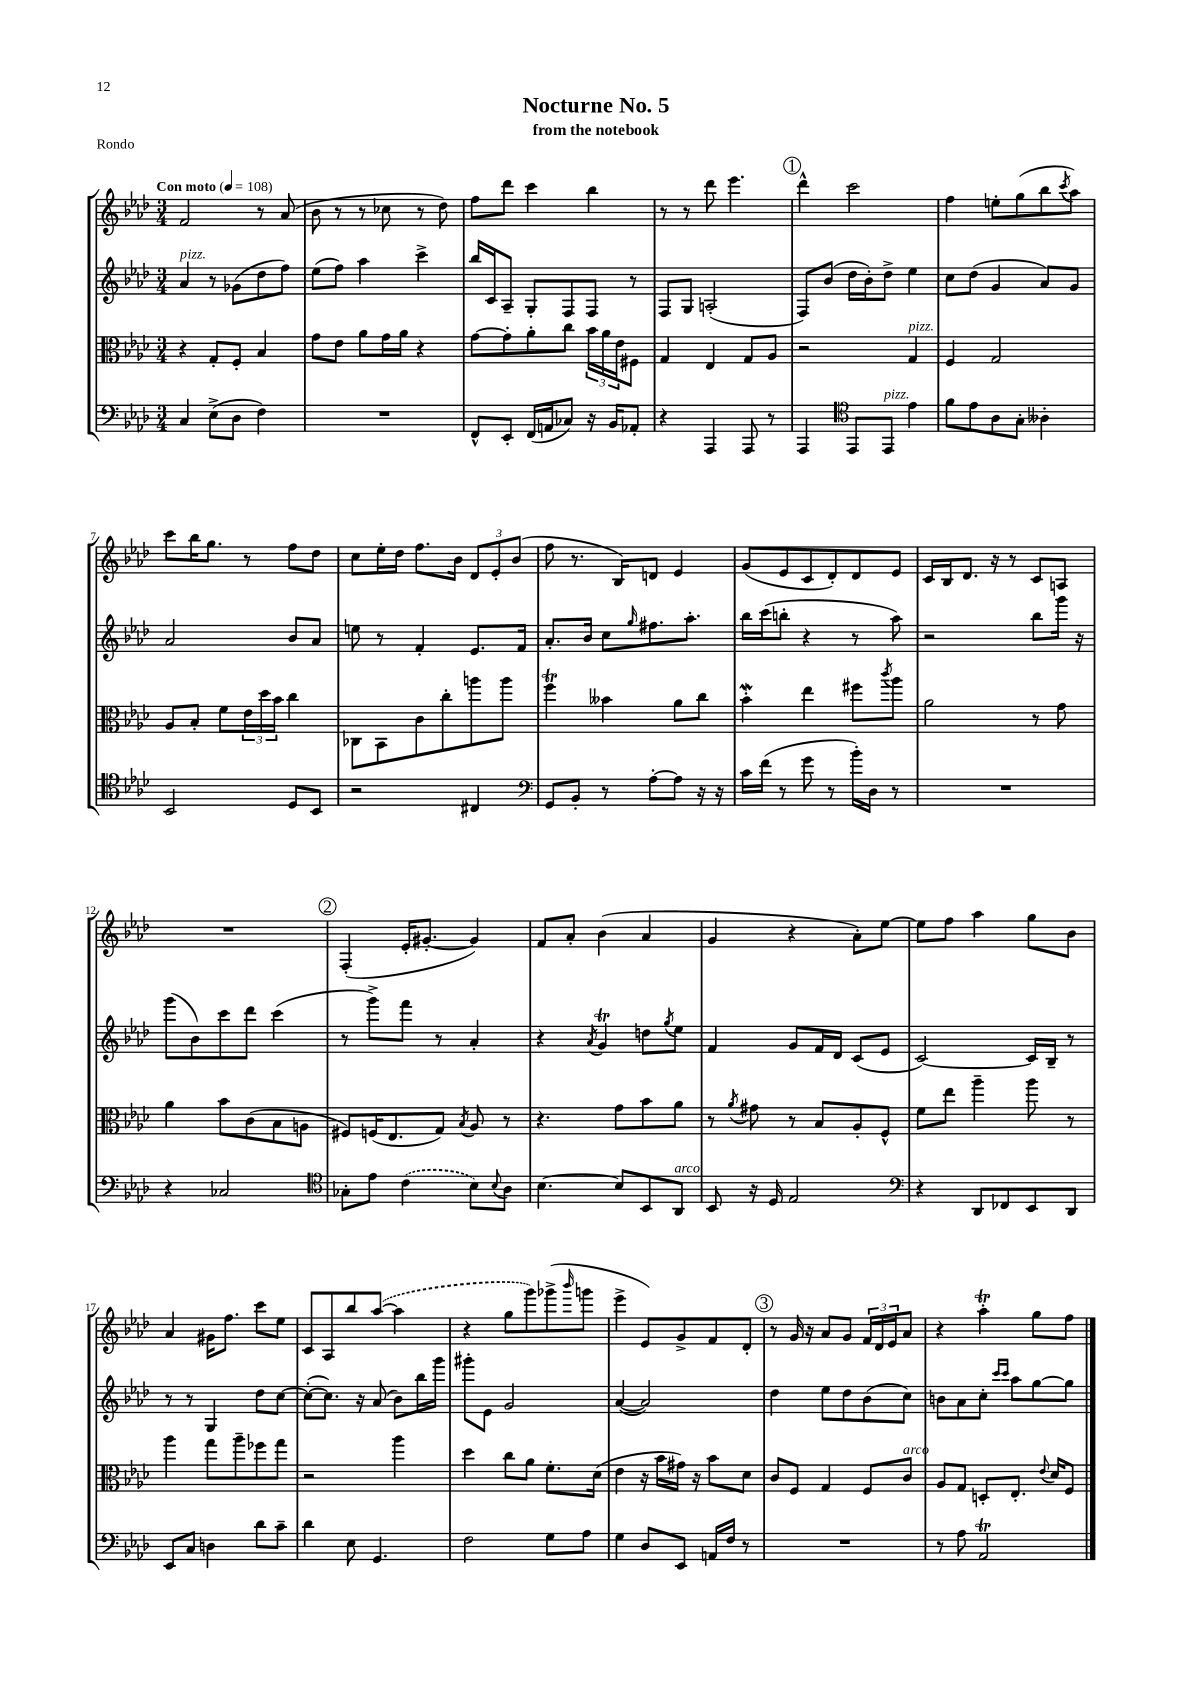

**kern	**kern	**kern	**kern
*staff4	*staff3	*staff2	*staff1
*clefF4	*clefC3	*clefG2	*clefG2
*k[b-e-a-d-]	*k[b-e-a-d-]	*k[b-e-a-d-]	*k[b-e-a-d-]
*M3/4	*M3/4	*M3/4	*M3/4
*MM108	*MM108	*MM108	*MM108
4C/	4r	4a-/	2f/
(8E-^\L	8G'/L	8r	.
8D-\J	8F'/J	(8g-\L	.
4F\)	4B-/	8dd-\	8r
.	.	8ff\J)	(8a-/
=	=	=	=
2.r	8g\L	(8ee-\L	8b-\
.	8e-\J	8ff\J)	8r
.	8a-\L	4aa-\	8r
.	16g\L	.	8cc-\
.	16a-\JJ	.	.
.	4r	4ccc^\	8r
.	.	.	8dd-\)
=	=	=	=
8FF^^/L	[8g\L	16bb-/LL	8ff\L
.	.	16c/J	.
8EE-'/J	8g'\]	8A-~/J	8ddd-\J
(16FF/LL	8a-'\	8G'/L	4ccc\
16AA/J	.	.	.
8C-/J)	8cc\J	8F/	.
16r	24b-\LL	8F/J	4bb-\
.	24a-\	.	.
16BB-/LK	.	.	.
.	24e-\J	.	.
8AA-'/J	8F#\J	8r	.
=	=	=	=
4r	4G/	8F/L	8r
.	.	8G/J	8r
4AAA-/	4E-/	(2A'/	8ddd-\
.	.	.	4.eee-\
8AAA-/	8G/L	.	.
8r	8A-/J	.	.
=	=	=	=
4AAA-/	2r	8F/L)	4ddd-^^\
.	.	(8b-/J	.
*clefC4	*	*	*
8EE-/L	.	16dd-\LL	2ccc\
.	.	16b-'\J)	.
8EE-/J	.	8dd-^\J	.
4e-\	4G/	4ee-\	.
=	=	=	=
8f\L	4F/	8cc\L	4ff\
8e-\	.	(8dd-\J	.
8A-\	2G/	4g/	8ee'\L
8G'\J	.	.	(8gg\
4A--'\	.	8a-/L)	8bb-\
.	.	.	8qccc/
.	.	8g/J	8aa-\J)
=	=	=	=
2BB-/	8A-/L	2a-/	8ccc\L
.	8B-'/J	.	16bb-\K
.	.	.	8.gg\J
.	8f\L	.	.
.	24e-\L	.	8r
.	24dd-\	.	.
.	24b-\JJ	.	.
8D-/L	4cc\	8b-/L	8ff\L
8BB-/J	.	8a-/J	8dd-\J
=	=	=	=
2r	8C-\L	8ee\	8cc\L
.	8BB-\	8r	16ee-'\L
.	.	.	16dd-\JJ
.	8c\	4f'/	8.ff\L
.	8cc'\	.	.
.	.	.	16b-\Jk
4C#/	8aa\	8.e-/L	12d-/L
.	.	.	12e-'/
.	8aa\J	.	.
.	.	.	(12b-/J
.	.	16f/Jk	.
=	=	=	=
*clefF4	*	*	*
8GG/L	4ff\	8.a-'/L	8ff\
8BB-'/J	.	.	8.r
.	.	16b-/Jk	.
8r	4b--\	8cc\L	.
.	.	.	16B-/LK)
.	.	16qqgg/	.
[8A-'\L	.	8.ff#\	8d/J
8A-\]J	8a-\L	.	4e-/
.	.	8.aa-'\J	.
16r	8cc\J	.	.
16r	.	.	.
=	=	=	=
16c\LL	4b-'\	16bb-\LL	(8g/L
(16f\JJ	.	(16ccc\J	.
8r	.	8bb'\J	8e-/
8g\	4ee-\	4r	8c/
8r	.	.	8d-'/)
16b-'\LL)	8ff#\L	8r	8d-/
16D-\JJ	.	.	.
.	8qccc/	.	.
8r	8aa-\J	8aa-\)	8e-/J
=	=	=	=
2.r	2a-\	2r	16c/LL
.	.	.	16B-/J
.	.	.	8.d-/J
.	.	.	16r
.	.	.	8r
.	8r	8bb-\L	8c/L
.	8g\	16ggg\Jk	8A/J
.	.	16r	.
=	=	=	=
4r	4a-\	(8ggg\L	2.r
.	.	8b-\)	.
2C-/	8b-\L	8ccc\	.
.	(8c\	8ddd-\J	.
.	8B-\	(4ccc\	.
.	8A\J	.	.
=	=	=	=
*clefC4	*	*	*
8G-'\L	8F#/L)	8r	(4F'/
8e-\J	(16F/K	8ggg^\L)	.
.	8.E-/	.	.
(4c\	.	8fff\J	16e-'/LK
.	.	.	[8.g#'/J
.	8G/J)	8r	.
.	8qB-/	.	.
8B-\L)	8A-/	4a-'/	4g#/])
8qqB-/	.	.	.
8A-\J	8r	.	.
=	=	=	=
[4.B-\	4.r	4r	8f/L
.	.	.	8a-'/J
.	.	8qa-/	.
.	.	4g/	(4b-\
8B-/]L	8g\L	.	.
8BB-/	8b-\	8dd\L	4a-/
.	.	8qgg/	.
8AA-/J	8a-\J	8ee-\J	.
=	=	=	=
8BB-/	8r	4f/	4g/
.	8qa-/	.	.
16r	8g#\	.	.
16D-/	.	.	.
2E-/	8r	8g/L	4r
.	8B-/L	16f/L	.
.	.	16d-/JJ	.
.	8A-'/	(8c/L	8a-'\L)
.	8F^^/J	8e-/J	[8ee-\J
=	=	=	=
*clefF4	*	*	*
4r	8f\L	[2c/)	8ee-\]L
.	8ee-\J	.	8ff\J
8DD-/L	4aa-~\	.	4aa-\
8FF-/	.	.	.
8EE-/	8aa-\	16c/]LL	8gg\L
.	.	16B-~/JJ	.
8DD-/J	8r	8r	8b-\J
=	=	=	=
8EE-/L	4aa-\	8r	4a-/
8C/J	.	8r	.
4D\	8gg\L	4G/	16g#\LK
.	.	.	8.ff\J
.	8aa-~\	.	.
8d-\L	8ff-\	8dd-\L	8ccc\L
8c~\J	8gg\J	[8cc\J	8ee-\J
=	=	=	=
4d-\	2r	(8cc'\_L	8c/L
.	.	8.cc\]J)	8A-/
8E-\	.	.	8bb-/
.	.	16r	.
4.GG/	.	(8a-/	([8aa-/J
.	4aa-\	8b-\L)	4aa-\]
.	.	16bb-\L	.
.	.	16ggg\JJ	.
=	=	=	=
2F\	4dd-\	8ggg#'\L	4r
.	.	8e-\J	.
.	8cc\L	2g/	8gg\L
.	8a-\J	.	8ggg\)
8G\L	8.f'\L	.	(8ggg-^\
.	.	.	16qqbbb-/
8A-\J	.	.	8ggg\J
.	(16d-\Jk	.	.
=	=	=	=
4G\	4e-\	([4a-/	4eee-^\
8D-/L	16r	2a-/])	8e-/L)
.	16b-\LL	.	.
8EE-/J	16g#\JJ)	.	8g^/
.	16r	.	.
16AA/LL	8b-\L	.	8f/
16F/JJ	.	.	.
8r	8d-\J	.	8d-'/J
=	=	=	=
2.r	8c/L	4dd-\	8r
.	8F/J	.	16g/
.	.	.	16r
.	4G/	8ee-\L	8a-/L
.	.	8dd-\	8g/J
.	8F/L	(8b-\	24f/LL
.	.	.	24d-/
.	.	.	24e-/J
.	8c/J	8cc\J)	8a-/J
=	=	=	=
8r	8A-/L	8b\L	4r
8A-\	8G/J	8a-\	.
2AA-/	8D'/L	8cc'\J	4aa-'\
.	.	16qqccc/LL	.
.	.	16qqccc/JJ	.
.	8.E-'/J	8aa-\L	.
.	.	[8gg\	8gg\L
.	8qqe-/	.	.
.	16d-/LK	.	.
.	8F/J	8gg\]J	8ff\J
==	==	==	==
*-	*-	*-	*-
